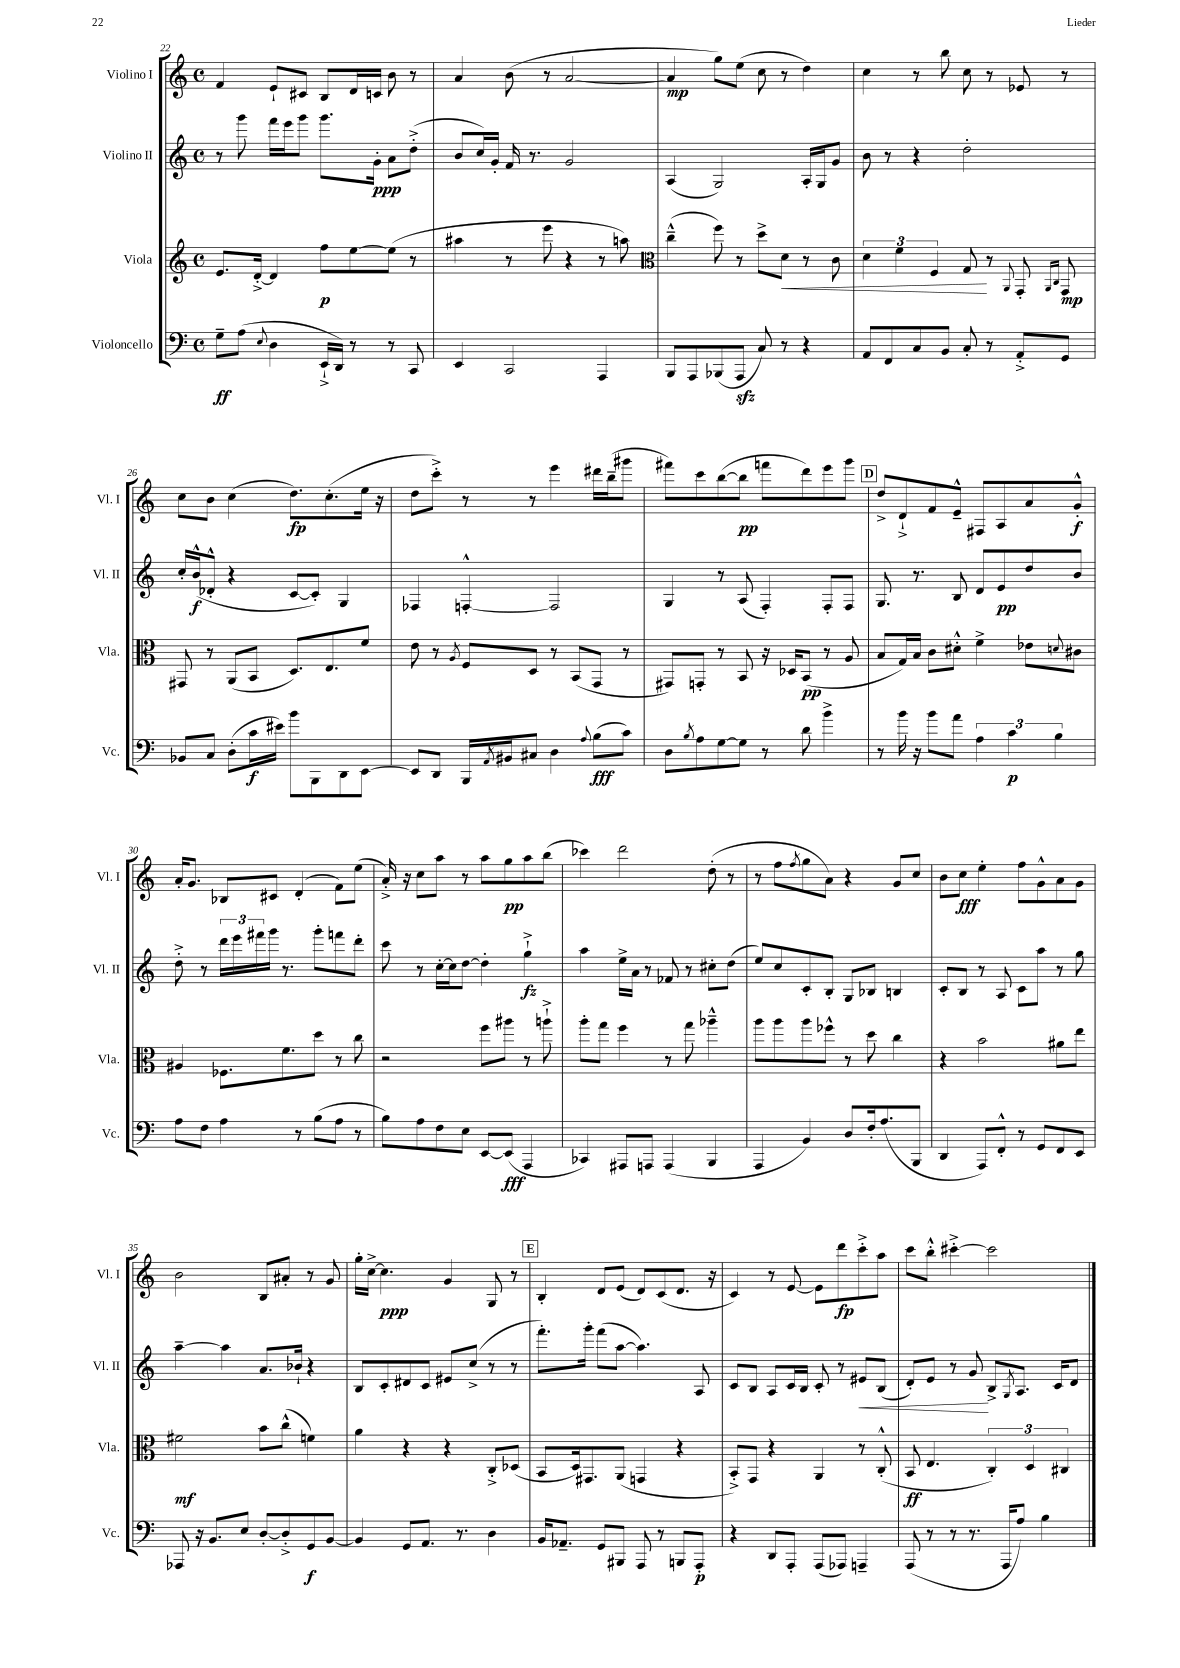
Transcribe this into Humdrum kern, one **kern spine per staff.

**kern	**dynam	**kern	**dynam	**kern	**dynam	**kern	**dynam
*part4	*part4	*part3	*part3	*part2	*part2	*part1	*part1
*staff4	*staff4	*staff3	*staff3	*staff2	*staff2	*staff1	*staff1
*I"Violoncello	*	*I"Viola	*	*I"Violino II	*	*I"Violino I	*
*I'Vc.	*	*I'Vla.	*	*I'Vl. II	*	*I'Vl. I	*
*clefF4	*	*clefG2	*	*clefG2	*	*clefG2	*
*k[]	*	*k[]	*	*k[]	*	*k[]	*
*M4/4	*	*M4/4	*	*M4/4	*	*M4/4	*
*met(c)	*	*met(c)	*	*met(c)	*	*met(c)	*
=22	=22	=22	=22	=22	=22	=22	=22
8G~\L	ff	8.e/L	.	8r	.	4f/	.
(8A\J	.	.	.	8ggg\	.	.	.
.	.	[16d'^/Jk	.	.	.	.	.
8qqE/	.	.	.	.	.	.	.
4D\	.	4d/]	.	16fff\LL	.	8e`/L	.
.	.	.	.	16eee\J	.	.	.
.	.	.	.	8ggg\J	.	8c#X/J	.
16EE`^/LL	.	8ff\L	p	8.ggg\L	.	8B/L	.
16DD/JJ)	.	.	.	.	.	.	.
8r	.	[8ee\	.	.	.	16d/L	.
.	.	.	.	16g'\Jk	ppp	16cn/JJ	.
8r	.	(8ee\J]	.	8a\L	.	8b\	.
8CC/	.	8r	.	(8dd'^\J	.	8r	.
=23	=23	=23	=23	=23	=23	=23	=23
4EE/	.	4aa#X\	.	8b/L	.	4a/	.
.	.	.	.	16cc/L)	.	.	.
.	.	.	.	16g'/JJ	.	.	.
2CC/	.	8r	.	16f/	.	(8b\	.
.	.	.	.	8.r	.	.	.
.	.	8eee\	.	.	.	8r	.
.	.	4r	.	2g/	.	[2a/	.
4AAA/	.	8r	.	.	.	.	.
.	.	8aan\)	.	.	.	.	.
=24	=24	=24	=24	=24	=24	=24	=24
*	*	*clefC3	*	*	*	*	*
8BBB/L	.	(4cc~^^\	.	(4A/	.	4a/]	mp
8AAA/	.	.	.	.	.	.	.
(8BBB-X/	.	8ff\)	.	2G/)	.	8gg\L)	.
8AAAzz/J	.	8r	.	.	.	(8ee\J	.
8C/)	.	8dd^\L	.	.	.	8cc\	.
!	!	!	!LO:HP:b	!	!	!	!
8r	.	8d\J	<	.	.	8r	.
4r	.	8r	.	16A'/LL	.	4dd\)	.
.	.	.	.	16G/J	.	.	.
.	.	8c\	.	8g/J	.	.	.
=25	=25	=25	=25	=25	=25	=25	=25
8AA/L	.	6d\	.	8b\	.	4cc\	.
8FF/	.	.	.	8r	.	.	.
.	.	6f\	.	.	.	.	.
8C/	.	.	.	4r	.	8r	.
.	.	6F/	.	.	.	.	.
8BB/J	.	.	.	.	.	8bb\	.
8C'/	.	8G/	.	2dd'\	.	8cc\	.
8r	.	8r	[	.	.	8r	.
.	.	8qqAA/	.	.	.	.	.
8AA'^/L	.	8GG'/	.	.	.	8e-X/	.
.	.	16qqAA/LL	.	.	.	.	.
.	.	16qqC/JJ	.	.	.	.	.
8GG/J	.	8GG/	mp	.	.	8r	.
!!LO:LB:g=z
=26	=26	=26	=26	=26	=26	=26	=26
8BB-X/L	.	8GG#X/	.	16cc'/LL	.	8cc\L	.
.	.	.	.	(16b^^/J	f	.	.
8C/J	.	8r	.	8d-X'^^/J	.	8b\J	.
(8D'\L	.	(8AA/L	.	4r	.	(4cc\	.
16c\L	f	8BB/J	.	.	.	.	.
16e#X\JJ)	.	.	.	.	.	.	.
8b\L	.	8.D/L)	.	[8c/L	.	8.dd\L)	fp
8BBB\	.	.	.	8c'/J])	.	.	.
.	.	8.E/	.	.	.	(8.cc'\	.
8DD\	.	.	.	4G/	.	.	.
[8EE\J	.	8f/J	.	.	.	16ee\Jk	.
.	.	.	.	.	.	16r	.
=27	=27	=27	=27	=27	=27	=27	=27
8EE/L]	.	8e\	.	4F-X/	.	8dd\L	.
8DD/J	.	8r	.	.	.	8ccc'^\J)	.
.	.	8qA/	.	.	.	.	.
16BBB/LL	.	8F/L	.	[4Fn'^^/	.	8r	.
8qAA/	.	.	.	.	.	.	.
16BB#X/J	.	.	.	.	.	.	.
8C#X/J	.	8D/J	.	.	.	8r	.
4D\	.	8r	.	2F/]	.	4eee\	.
.	.	(8BB/L	.	.	.	.	.
8qqA/	.	.	.	.	.	.	.
(8B\L	fff	8GG/J	.	.	.	16ddd#X\LL	.
.	.	.	.	.	.	(16bb~\J	.
8c\J)	.	8r	.	.	.	8ggg#X\J	.
=28	=28	=28	=28	=28	=28	=28	=28
8D\L	.	8GG#X/L)	.	4G/	.	8fff#X\L)	.
8qB/	.	.	.	.	.	.	.
8A\	.	8GGn'/J	.	.	.	8ccc\	.
[8G\	.	8r	.	8r	.	([8bb\	.
8G\J]	.	8BB/	.	(8A/	.	8bb\J]	pp
8r	.	16r	.	4F'/)	.	8fffn\L	.
.	.	16D-X/KL	.	.	.	.	.
8d\	.	(8BB/J	pp	.	.	8ddd\)	.
4b^\	.	8r	.	8F'/L	.	8eee\	.
.	.	8A/	.	8F/J	.	8ggg\J	.
!!LO:REH:place=s1:t=D
=29	=29	=29	=29	=29	=29	=29	=29
8r	.	8B/L	.	8.G/	.	8dd^/L	.
16b\	.	16G/L)	.	.	.	8d`^/	.
16r	.	16B/JJ	.	8.r	.	.	.
8b\L	.	8c\L	.	.	.	8f/	.
8a\J	.	8d#X'^^\J	.	8B/	.	8e~^^/J	.
6A\	.	4f^\	.	8d/L	.	8F#X/L	.
.	.	.	.	8e/	pp	8A/	.
6c\	p	.	.	.	.	.	.
.	.	8e-X\L	.	8dd/	.	8a/	.
6B\	.	.	.	.	.	.	.
.	.	8qqdn/	.	.	.	.	.
.	.	8c#X\J	.	8b/J	.	8g'^^/J	f
!!LO:LB:g=z
=30	=30	=30	=30	=30	=30	=30	=30
8A\L	.	4A#X/	.	8dd'^\	.	16a'/KL	.
.	.	.	.	.	.	8.g/J	.
8F\J	.	.	.	8r	.	.	.
4A\	.	8.F-X\L	.	24ddd\LL	.	8B-X/L	.
.	.	.	.	24eee\	.	.	.
.	.	.	.	24fff#X\	.	.	.
.	.	.	.	16ggg\JJ	.	8c#X/J	.
.	.	8.f\	.	8.r	.	.	.
8r	.	.	.	.	.	(4d'/	.
(8B\L	.	8dd\J	.	8ggg'\L	.	.	.
8A\J	.	8r	.	8fffn\	.	8f\L)	.
8r	.	8cc\	.	8ddd'\J	.	(8ee\J	.
=31	=31	=31	=31	=31	=31	=31	=31
8B\L)	.	2r	.	8ccc\	.	16a'^/)	.
.	.	.	.	.	.	16r	.
8A\	.	.	.	8r	.	8cc\L	.
8F\	.	.	.	[16cc'\LL	.	8aa\J	.
.	.	.	.	16cc\J]	.	.	.
8E\J	.	.	.	[8dd\J	.	8r	.
[8EE/L	.	8ff\L	.	4dd'\]	.	8aa\L	.
(8EE/J]	fff	8aa#X\J	.	.	.	8gg\	pp
4AAA/	.	8r	.	4gg`^\	fz	8aa\	.
.	.	8aan`^\	.	.	.	(8bb\J	.
=32	=32	=32	=32	=32	=32	=32	=32
4CC-X/)	.	8aa'\L	.	4aa\	.	4ccc-X\)	.
.	.	8gg\J	.	.	.	.	.
8AAA#X/L	.	4ff\	.	16ee^\LL	.	2ddd\	.
.	.	.	.	16a\JJ	.	.	.
8AAAn/J	.	.	.	8r	.	.	.
(4AAA/	.	8r	.	8f-X/	.	.	.
.	.	8gg\	.	8r	.	.	.
4BBB/	.	4aa-X~^^\	.	8cc#X'\L	.	(8dd'\	.
.	.	.	.	(8dd\J	.	8r	.
=33	=33	=33	=33	=33	=33	=33	=33
4AAA/	.	8aa\L	.	8ee/L)	.	8r	.
.	.	8aa\	.	8cc/	.	8ff\L	.
.	.	.	.	.	.	8qff/	.
4BB/)	.	8aa\	.	8c'/	.	8gg\	.
.	.	8ff-X^^\J	.	8B'/J	.	8a\J)	.
8D/L	.	8r	.	8G/L	.	4r	.
16F'/k	.	8dd\	.	8B-X/J	.	.	.
(8.A/	.	.	.	.	.	.	.
.	.	4cc\	.	4Bn/	.	8g/L	.
8BBB/J	.	.	.	.	.	8cc/J	.
=34	=34	=34	=34	=34	=34	=34	=34
4DD/	.	4r	.	8c'/L	.	8b\L	.
.	.	.	.	8B/J	.	8cc\J	fff
8AAA/L)	.	2b\	.	8r	.	4ee'\	.
8FF'^^/J	.	.	.	8A/	.	.	.
8r	.	.	.	8c\L	.	8ff\L	.
8GG/L	.	.	.	8aa\J	.	8g^^\	.
8FF/	.	8a#X\L	.	8r	.	8a\	.
8EE/J	.	8ee\J	.	8gg\	.	8g\J	.
!!LO:LB:g=z
=35	=35	=35	=35	=35	=35	=35	=35
8AAA-X/	.	2f#X\	mf	[4aa~\	.	2b\	.
16r	.	.	.	.	.	.	.
8.BB/L	.	.	.	.	.	.	.
.	.	.	.	4aa\]	.	.	.
8E/J	.	.	.	.	.	.	.
[8D'/L	.	8b\L	.	8.a/L	.	8B/L	.
8D'^/]	.	(8cc^^\J	.	.	.	8a#X'/J	.
.	.	.	.	16b-X`/Jk	.	.	.
8GG/	f	4fn\)	.	4r	.	8r	.
[8BB/J	.	.	.	.	.	8g/	.
=36	=36	=36	=36	=36	=36	=36	=36
4BB/]	.	4a\	.	8B/L	.	16gg'\LL	.
.	.	.	.	.	.	[16cc^\JJ	.
.	.	.	.	8c'/	.	4.cc\]	ppp
8GG/L	.	4r	.	8d#X/	.	.	.
8.AA/J	.	.	.	8c/J	.	.	.
.	.	4r	.	8e#X/L	.	4g/	.
8.r	.	.	.	.	.	.	.
.	.	.	.	(8cc^/J	.	.	.
4D\	.	8C'^/L	.	8r	.	8G/	.
.	.	(8D-X/J	.	8r	.	8r	.
!!LO:REH:place=s1:t=E
=37	=37	=37	=37	=37	=37	=37	=37
16BB/KL	.	8BB/L	.	8.fff'\L)	.	4B'/	.
8.AA-X~/J	.	.	.	.	.	.	.
.	.	16D/k)	.	.	.	.	.
.	.	8.GG#X/	.	16ggg'\Jk	.	.	.
8GG/L	.	.	.	(8fff\L	.	8d/L	.
8BBB#X/J	.	(8AA/J	.	[8aa\J	.	(8e/J	.
8AAA/	.	4GGn/	.	4.aa\])	.	8d/L)	.
8r	.	.	.	.	.	(8c/	.
8BBBn/L	.	4r	.	.	.	8.d/J	.
8AAA'/J	p	.	.	8A/	.	.	.
.	.	.	.	.	.	16r	.
=38	=38	=38	=38	=38	=38	=38	=38
4r	.	8BB'^/L)	.	8c/L	.	4c/)	.
.	.	8GG/J	.	8B/J	.	.	.
8DD/L	.	4r	.	8A/L	.	8r	.
8AAA'/J	.	.	.	16c/L	.	[8e/	.
.	.	.	.	16B/JJ	.	.	.
(8AAA/L	.	4AA/	.	8c'/	.	8e\L]	.
8AAA-X/J)	.	.	.	8r	.	8ddd\	fp
!	!	!	!	!	!LO:HP:b	!	!
4AAAn~/	.	8r	.	8e#X/L	<	8ccc'^\	.
.	.	(8C'^^/	.	(8B/J	.	8aa\J	.
=39	=39	=39	=39	=39	=39	=39	=39
(8AAA/	.	8BB/	ff	8d'/L)	.	8ccc\L	.
8r	.	4.E/	.	8e/J	.	8bb'^^\J	.
8r	.	.	.	8r	.	[4ccc#X'^\	.
8.r	.	.	.	8g/	.	.	.
.	.	6C'/)	.	8B^/L	[	2ccc#\]	.
16AAA/KL	.	.	.	.	.	.	.
.	.	.	.	8qG/	.	.	.
8A/J)	.	.	.	8.A/J	.	.	.
.	.	6D/	.	.	.	.	.
4B\	.	.	.	.	.	.	.
.	.	.	.	16c/KL	.	.	.
.	.	6C#X/	.	.	.	.	.
.	.	.	.	8d/J	.	.	.
==	==	==	==	==	==	==	==
*-	*-	*-	*-	*-	*-	*-	*-
